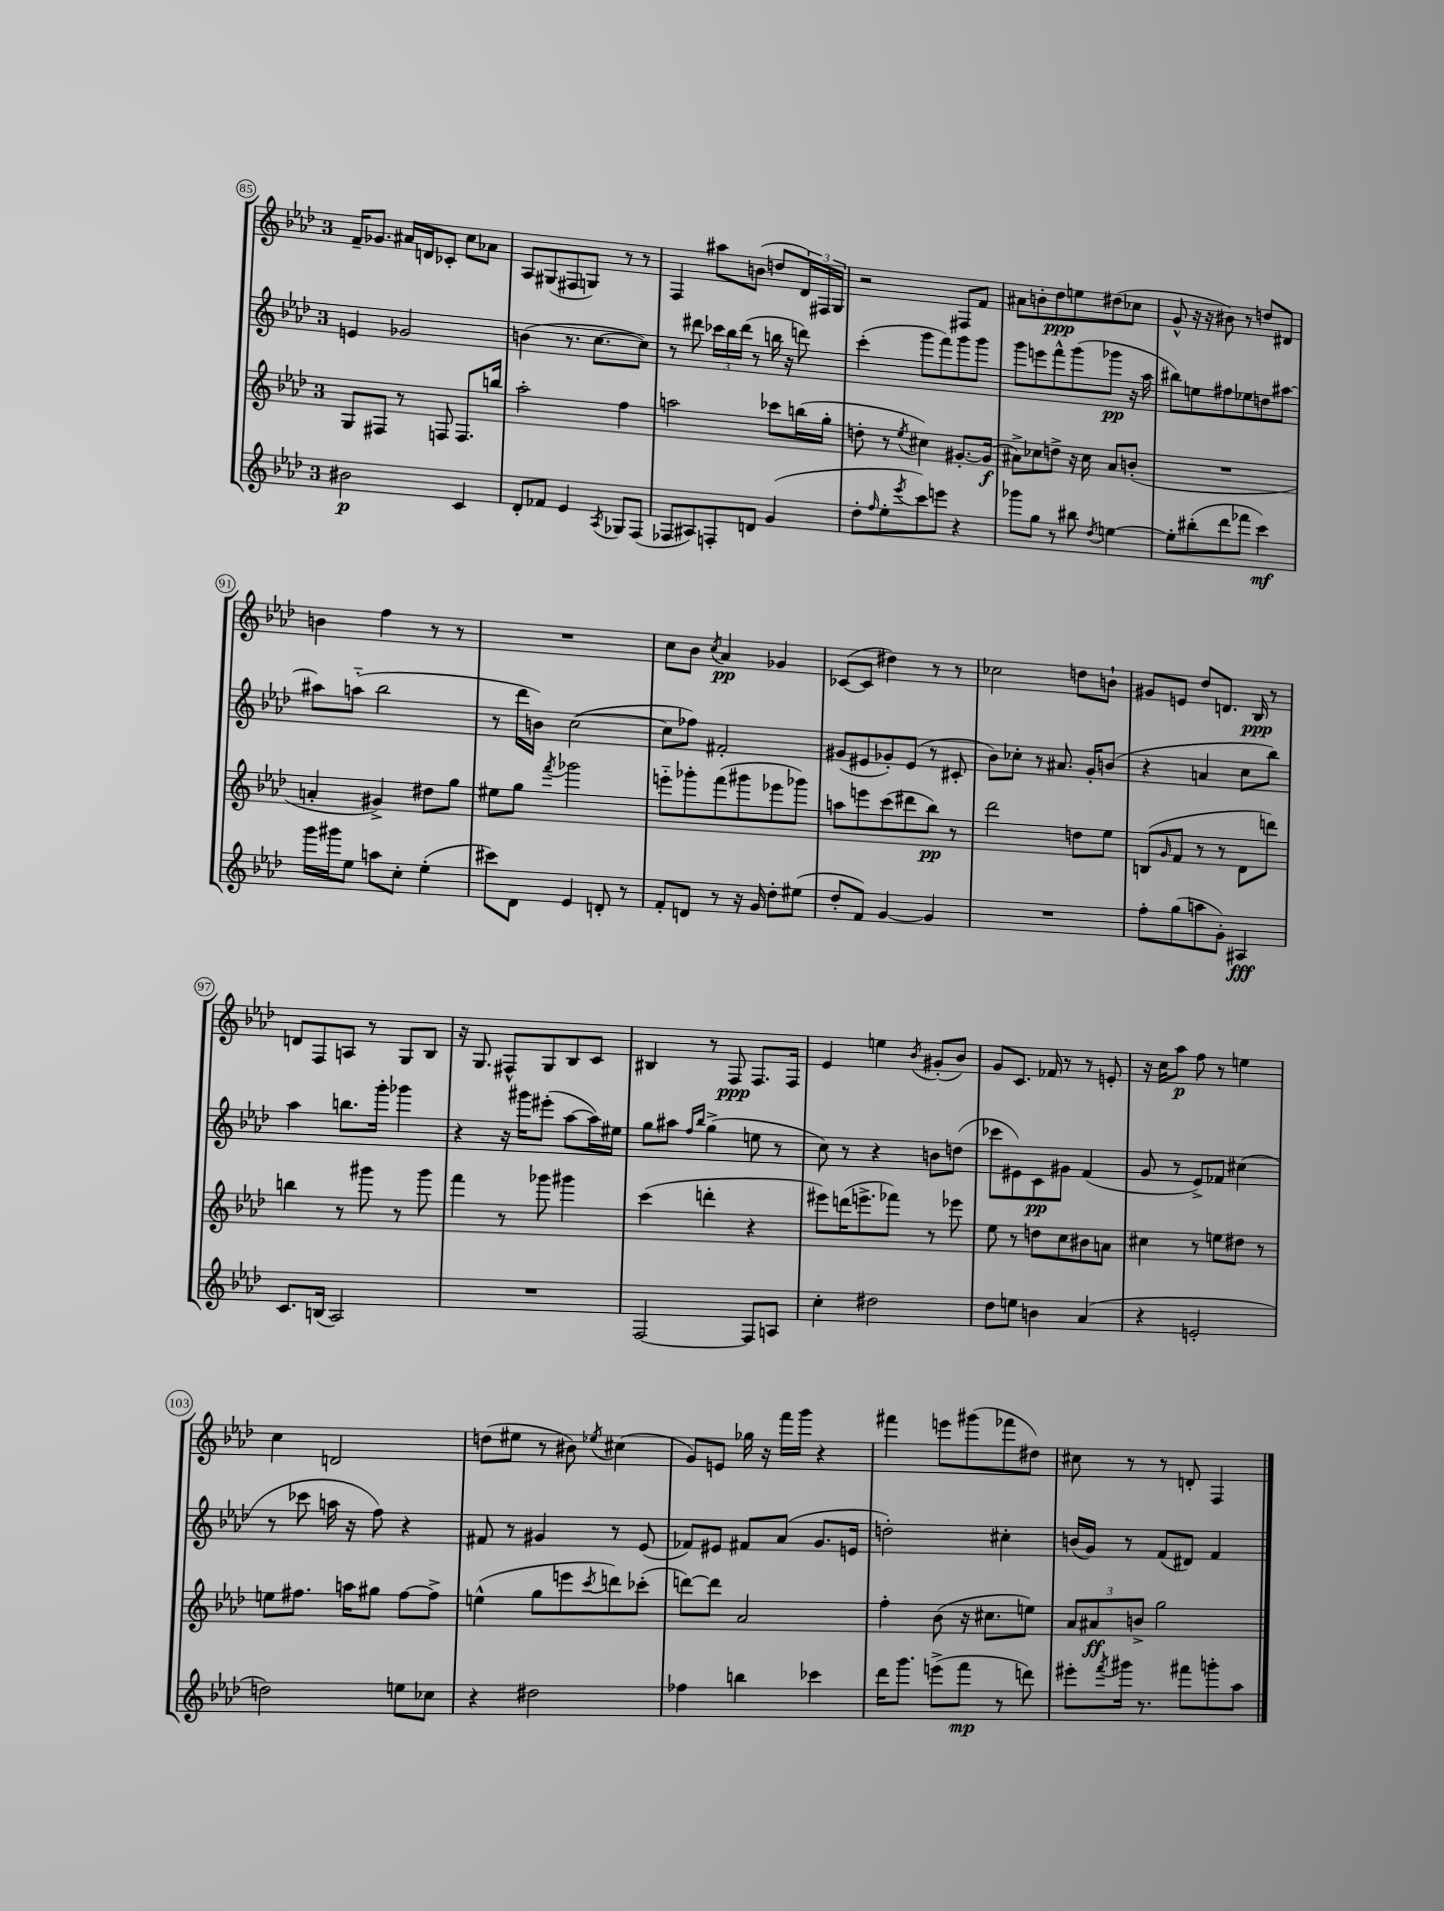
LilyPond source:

<<
\new StaffGroup <<
\new Staff = "s0" {
    \clef treble \key aes \major \once \override Staff.TimeSignature.style = #'single-digit \time 3/4
    f'16-- ges'8. ais'16 d'16 ces'8-. c''8 aes'8 |
    aes8 gis8( fis8 g8) r8 r8 |
    f4 ais''8 b'8( d''8 \tuplet 3/2 { des'16) fis16 g16 } |
    r2 fis8 f'8 |
    ais'8 b'8-. des''8\ppp e''8 dis''8( ces''8 |
    g'8-^ r16 r16 bis'8) r8 d''8 dis'8 |
    b'4 f''4 r8 r8 |
    R2. |
    c''8 bes'8 \acciaccatura { c''8 } aes'4\pp ges'4 |
    ces'8~( ces'8 dis''4) r8 r8 |
    ces''2 d''8 b'8-! |
    gis'8 e'8 des''8 d'8. bes16\ppp r8 |
    d'8 f8 a8 r8 g8 bes8 |
    r16 g8. fis8-^ g8 bes8 c'8 |
    bis4 r8 f8\ppp f8. f16 |
    ees'4 e''4 \acciaccatura { bes'8 } gis'8-.( bes'8) |
    g'8 c'8. fes'16 r8 r8 e'8-. |
    r16 c''16 aes''8\p f''8 r8 e''4 |
    c''4 d'2 |
    d''8( eis''8 r8 bis'8) \acciaccatura { ees''8 } cis''4( |
    g'8) e'8 ges''16 r16 f'''16 g'''16 r4 |
    fis'''4 e'''8 gis'''8( fes'''8 dis''8) |
    cis''8 r8 r8 d'8-. f4 \bar "|." |
}
\new Staff = "s1" {
    \clef treble \key aes \major \once \override Staff.TimeSignature.style = #'single-digit \time 3/4
    e'4 ges'2 |
    b'4( r8. c''8.~ c''8) |
    r8 dis'''8 \tuplet 3/2 { ces'''16 bes''16 dis'''16( } r8 b''16 r16 d'''8) |
    c'''4-.( g'''8 f'''8) g'''8 g'''8 |
    g'''8 e'''8 f'''8-^ g'''8( ges'''8\pp r16 aes''16 |
    bis''8) e''8 fis''8 ees''8 d''8 ais''8~ |
    ais''8 a''8-_( bes''2 |
    r8 des'''16 b'16) c''2~( |
    c''8 fes''8) fis'2-. |
    gis'8( eis'8 ges'8-.) eis'8( r8 cis'8-. |
    bes'8) ces''8-. r8 ais'8. g'16-. b'8( |
    r4 a'4 c''8 bes''8) |
    aes''4 b''8. g'''16-. ges'''4 |
    r4 r16 gis'''16 eis'''8-.( aes''8~ aes''16) eis''16 |
    g''8 ais''8 \grace { f''16 bes''16 } g''4->( e''8 r8 |
    c''8) r8 r4 b'8 d''8( |
    ces'''8 eis'8) c'8\pp gis'8 f'4( |
    g'8 r8 ees'8->) fes'8 cis''4( |
    r8 ces'''8 a''16 r16 f''8) r4 |
    fis'8 r8 gis'4 r8 ees'8( |
    fes'8) eis'8 fis'8 aes'8( g'8. e'16 |
    d''2-.) cis''4-. |
    b'16( g'16) r8 f'8( dis'8) f'4 \bar "|." |
}
\new Staff = "s2" {
    \clef treble \key aes \major \once \override Staff.TimeSignature.style = #'single-digit \time 3/4
    g8 fis8 r8 f8 f8. b''16 |
    aes''2-. f''4 |
    a''2 ces'''8 b''16( g''16-. |
    d''8-. r8 \acciaccatura { ees''8 } cis''4) gis'8.~-. gis'16\f( |
    ais'8->) ces''8 d''8-> r16 ces''16 ais'8 b'8-.( |
    R2. |
    a'4-. gis'4->) dis''8 g''8 |
    eis''8 g''8 \acciaccatura { f'''8 } ges'''2 |
    e'''8-_ ges'''8-. f'''8( gis'''8 ees'''8 ges'''8) |
    a''8 e'''8 c'''8( dis'''8 bes''8\pp) r8 |
    des'''2 d''8 ees''8 |
    b8( \grace { g'16 } f'8 r8 r8 des'8 d'''8) |
    b''4 r8 gis'''8 r8 gis'''8 |
    f'''4 r8 ges'''8 gis'''4 |
    c'''4( d'''4-. r4 |
    eis'''8) d'''16( e'''8.-> fes'''8) r8 ees'''8 |
    ees''8 r8 d''8 c''8 bis'8 a'8 |
    cis''4 r8 e''8 dis''8 r8 |
    e''8 fis''8. a''16 gis''8 fis''8~ fis''8-> |
    e''4-^( g''8 e'''8 \acciaccatura { c'''8 } d'''8) ces'''8-.( |
    d'''8~) d'''8 aes'2 |
    f''4-. bes'8( r16 cis''8. e''8) |
    \tuplet 3/2 { aes'8 ais'8\ff b'8-> } g''2 \bar "|." |
}
\new Staff = "s3" {
    \clef treble \key aes \major \once \override Staff.TimeSignature.style = #'single-digit \time 3/4
    bis'2\p c'4 |
    des'8-. fes'8 ees'4 \acciaccatura { aes8 } ges8 f8( |
    fes8 ais8) f8-. d'8 g'4( |
    des''8-. \grace { f''16 } ees''8-. \acciaccatura { ees'''8 } c'''8) e'''8 r4 |
    ges'''8 g''8 r8 bis''8 \acciaccatura { des''8 } e''4~ |
    e''8-. bis''8-.( des'''8 fes'''8 c'''4\mf) |
    g'''16 gis'''16 ees''8 a''8 c''8-. ees''4-.( |
    cis'''8) des'8 ees'4 d'8-. r8 |
    f'8-. d'8 r8 r16 g'16 des''8-. eis''8( |
    des''8-. f'8) g'4~ g'4 |
    R2. |
    f''8-. g''8( a''8 g'8-.) ais4\fff |
    c'8. b16( aes2) |
    R2. |
    f2~ f8 a8 |
    c''4-. dis''2 |
    des''8 e''8 b'4 aes'4( |
    r4 e'2-. |
    d''2) e''8 ces''8 |
    r4 dis''2 |
    fes''4 b''4 ces'''4 |
    des'''16 g'''8. e'''8->( f'''8\mp r8 d'''8) |
    eis'''8-. \acciaccatura { f'''8 } gis'''16 r8. fis'''8 g'''8-. aes''8 \bar "|." |
}
>>
>>
\layout { \context { \Score currentBarNumber = #85 \override BarNumber.stencil = #(make-stencil-circler 0.1 0.3 ly:text-interface::print) } }
